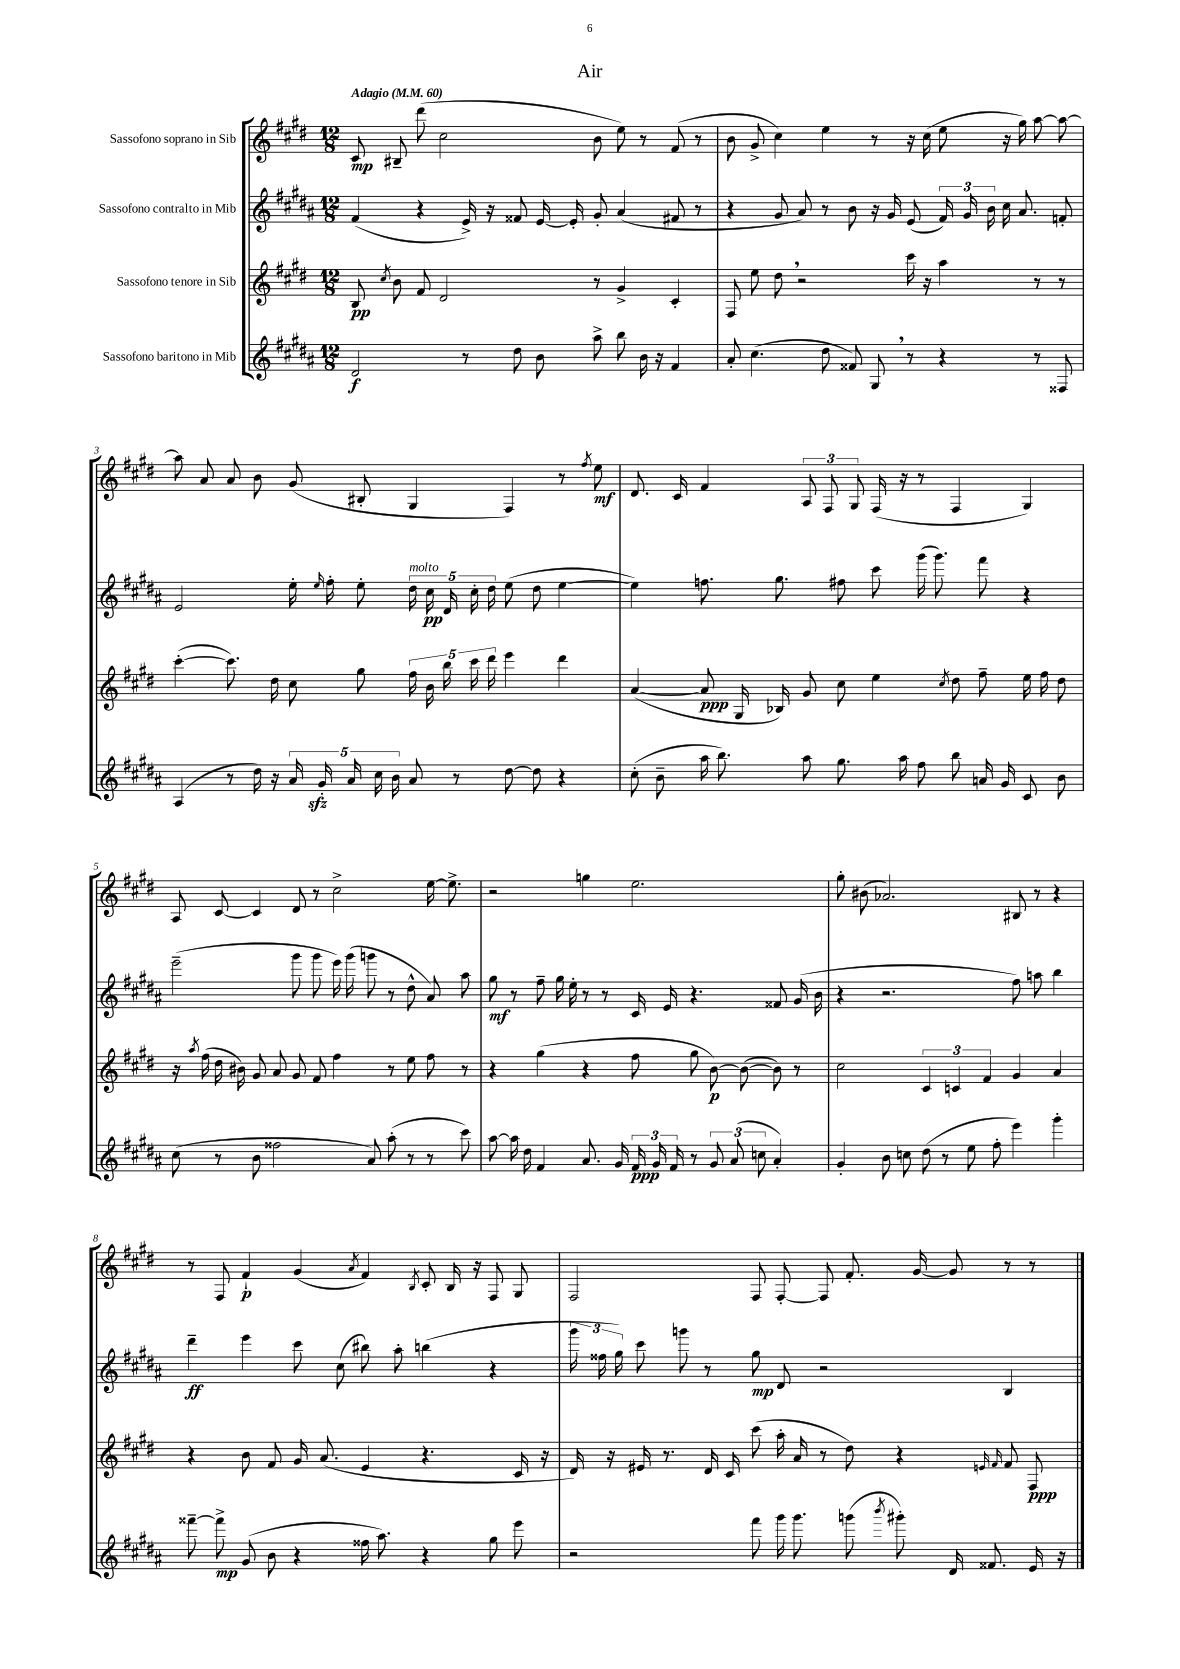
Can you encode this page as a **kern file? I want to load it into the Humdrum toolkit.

**kern	**dynam	**kern	**dynam	**kern	**dynam	**kern	**dynam
*part4	*part4	*part3	*part3	*part2	*part2	*part1	*part1
*staff4	*staff4	*staff3	*staff3	*staff2	*staff2	*staff1	*staff1
*I"Sassofono baritono in Mib	*	*I"Sassofono tenore in Sib	*	*I"Sassofono contralto in Mib	*	*I"Sassofono soprano in Sib	*
*clefG2	*	*clefG2	*	*clefG2	*	*clefG2	*
*k[f#c#g#d#a#]	*	*k[f#c#g#d#]	*	*k[f#c#g#d#a#]	*	*k[f#c#g#d#]	*
*M12/8	*	*M12/8	*	*M12/8	*	*M12/8	*
*MM60	*	*MM60	*	*MM60	*	*MM60	*
=1	=1	=1	=1	=1	=1	=1	=1
!	!	!	!	!	!	!LO:TX:a:B:t=Adagio	!
2d#/	f	8B/	pp	(4f#/	.	8c#/	mp
.	.	8qcc#/	.	.	.	.	.
.	.	8b\	.	.	.	8B#X~/	.
.	.	8f#/	.	4r	.	(8ddd#\	.
.	.	2d#/	.	.	.	2cc#\	.
8r	.	.	.	16e^/)	.	.	.
.	.	.	.	16r	.	.	.
8dd#\	.	.	.	8f##X/	.	.	.
8b\	.	.	.	[16e/	.	.	.
.	.	.	.	16e'/]	.	.	.
8aa#^\	.	8r	.	8g#'/	.	8b\	.
8bb\	.	4g#^/	.	(4a#/	.	8ee\)	.
16b\	.	.	.	.	.	8r	.
16r	.	.	.	.	.	.	.
4f#/	.	4c#'/	.	8f#X/	.	(8f#/	.
.	.	.	.	8r	.	8r	.
=2	=2	=2	=2	=2	=2	=2	=2
8a#'/	.	8F#/	.	4r	.	8b\	.
(4.cc#\	.	8ee\	.	.	.	8g#^/	.
.	.	8dd#,\	.	8g#/	.	4cc#\)	.
.	.	2r	.	8a#/)	.	.	.
8dd#\	.	.	.	8r	.	4ee\	.
8f##X/)	.	.	.	8b\	.	.	.
8G#,/	.	.	.	16r	.	8r	.
.	.	.	.	16g#/	.	.	.
8r	.	16ccc#\	.	(8e/	.	16r	.
.	.	16r	.	.	.	(16cc#\	.
4r	.	4aa\	.	24f#/)	.	8ee\	.
.	.	.	.	24g#/	.	.	.
.	.	.	.	24b\	.	.	.
.	.	.	.	16cc#\	.	16r	.
.	.	.	.	8.a#/	.	16gg#\)	.
8r	.	8r	.	.	.	[8aa\	.
8F##X/	.	8r	.	8fn'/	.	8aa\_	.
!!LO:LB:g=z
=3	=3	=3	=3	=3	=3	=3	=3
(4A#/	.	([4ccc#'\	.	2e/	.	8aa\]	.
.	.	.	.	.	.	8a/	.
8r	.	8.ccc#\])	.	.	.	8a/	.
16dd#\)	.	.	.	.	.	8b\	.
16r	.	16dd#\	.	.	.	.	.
20a#/	.	8cc#\	.	16ee'\	.	(8g#/	.
20g#zz'/	.	.	.	.	.	.	.
.	.	.	.	16qqee/	.	.	.
.	.	.	.	16ff#'\	.	.	.
20a#/	.	.	.	.	.	.	.
.	.	8gg#\	.	8ee'\	.	8B#X'/	.
20cc#\	.	.	.	.	.	.	.
20b\	.	.	.	.	.	.	.
!	!	!	!	!LO:TX:a:i:t=molto	!	!	!
8a#/	.	20ff#\	.	20dd#\	.	4G#/	.
.	.	20b\	.	20cc#\	pp	.	.
.	.	20bb\	.	20d#/	.	.	.
8r	.	.	.	.	.	.	.
.	.	20ccc#\	.	20cc#'\	.	.	.
.	.	20ddd#\	.	20dd#\	.	.	.
[8dd#\	.	4eee\	.	(8ee\	.	4F#/)	.
8dd#\]	.	.	.	8dd#\	.	.	.
4r	.	4ddd#\	.	[4ee\	.	8r	.
.	.	.	.	.	.	8qff#/	.
.	.	.	.	.	.	8ee\	mf
=4	=4	=4	=4	=4	=4	=4	=4
(8cc#'\	.	([4a/	.	4ee\])	.	8.d#/	.
8b~\	.	.	.	.	.	.	.
.	.	.	.	.	.	16c#/	.
16aa#\	.	8a/]	ppp	8.ffn\	.	4f#/	.
8.bb\)	.	.	.	.	.	.	.
.	.	16G#/	.	.	.	.	.
.	.	16B-X/)	.	8.gg#\	.	.	.
8aa#\	.	8g#/	.	.	.	12A/	.
.	.	.	.	.	.	12F#/	.
8.gg#\	.	8cc#\	.	8ff#X\	.	.	.
.	.	.	.	.	.	12G#/	.
.	.	4ee\	.	8ccc#\	.	(16F#/	.
16aa#\	.	.	.	.	.	16r	.
8ff#\	.	.	.	(16ggg#\	.	8r	.
.	.	.	.	8.ggg#\)	.	.	.
.	.	8qcc#/	.	.	.	.	.
8bb\	.	8dd#\	.	.	.	4F#/	.
16an/	.	8ff#~\	.	8fff#\	.	.	.
16g#/	.	.	.	.	.	.	.
8c#/	.	16ee\	.	4r	.	4G#/)	.
.	.	16ff#\	.	.	.	.	.
8b\	.	8dd#\	.	.	.	.	.
!!LO:LB:g=z
=5	=5	=5	=5	=5	=5	=5	=5
(8cc#\	.	16r	.	(2eee~\	.	8A/	.
.	.	8qaa/	.	.	.	.	.
.	.	(16ff#\	.	.	.	.	.
8r	.	16dd#\	.	.	.	[8c#/	.
.	.	16b#X\)	.	.	.	.	.
8b\	.	8g#/	.	.	.	4c#/]	.
2ff##X\	.	8a/	.	.	.	.	.
.	.	8g#/	.	8ggg#\	.	8d#/	.
.	.	8f#/	.	8ggg#\	.	8r	.
.	.	4ff#\	.	16eee\)	.	2cc#^\	.
.	.	.	.	(16ggg#\	.	.	.
8a#/)	.	.	.	8gggn\	.	.	.
(8aa#'\	.	8r	.	8r	.	.	.
8r	.	8ee\	.	8dd#^^\	.	.	.
8r	.	8ff#\	.	8a#/)	.	[16ee\	.
.	.	.	.	.	.	8.ee^\]	.
8ccc#\)	.	8r	.	8aa#\	.	.	.
=6	=6	=6	=6	=6	=6	=6	=6
[8aa#\	.	4r	.	8gg#\	mf	2r	.
16aa#\]	.	.	.	8r	.	.	.
16dd#\	.	.	.	.	.	.	.
4f#/	.	(4gg#\	.	8ff#~\	.	.	.
.	.	.	.	16gg#\	.	.	.
.	.	.	.	16ee'\	.	.	.
8.a#/	.	4r	.	8r	.	4ggn\	.
.	.	.	.	8r	.	.	.
16g#/	.	.	.	.	.	.	.
24f#/	ppp	8ff#\	.	16c#/	.	2.ee\	.
24g#/	.	.	.	.	.	.	.
.	.	.	.	16e/	.	.	.
24f#/	.	.	.	.	.	.	.
8r	.	8gg#\	.	4.r	.	.	.
12g#/	.	[8b\)	p	.	.	.	.
(12a#/	.	.	.	.	.	.	.
.	.	(8b\_	.	.	.	.	.
12ccn\	.	.	.	.	.	.	.
4a#'/)	.	8b\])	.	8f##X/	.	.	.
.	.	8r	.	(16g#/	.	.	.
.	.	.	.	16b\	.	.	.
=7	=7	=7	=7	=7	=7	=7	=7
4g#'/	.	2cc#\	.	4r	.	8gg#'\	.
.	.	.	.	.	.	(8b#X\	.
8b\	.	.	.	2.r	.	2.a-X/)	.
8ccn\	.	.	.	.	.	.	.
(8dd#\	.	6c#/	.	.	.	.	.
8r	.	.	.	.	.	.	.
.	.	6cn/	.	.	.	.	.
8ee\	.	.	.	.	.	.	.
.	.	6f#/	.	.	.	.	.
8ff#'\	.	.	.	.	.	.	.
4eee\)	.	4g#/	.	8ff#\)	.	8B#X/	.
.	.	.	.	8aan\	.	8r	.
4ggg#'\	.	4a/	.	4bb\	.	4r	.
!!LO:LB:g=z
=8	=8	=8	=8	=8	=8	=8	=8
[8fff##X~\	.	4r	.	4ddd#~\	ff	8r	.
8fff##^\]	mp	.	.	.	.	8F#/	.
(8g#/	.	8b\	.	4eee\	.	4f#`/	p
8b\	.	8f#/	.	.	.	.	.
4r	.	16g#/	.	8ccc#\	.	(4g#/	.
.	.	(8.a/	.	.	.	.	.
.	.	.	.	(8cc#\	.	.	.
.	.	.	.	.	.	8qa/	.
16ff##X\	.	4e/	.	8bb#X\)	.	4f#/)	.
8.aa#\)	.	.	.	.	.	.	.
.	.	.	.	8aa#'\	.	.	.
.	.	.	.	.	.	8qB/	.
4r	.	4.r	.	(4bbn\	.	8c#'/	.
.	.	.	.	.	.	16B/	.
.	.	.	.	.	.	16r	.
8gg#\	.	.	.	4r	.	8F#/	.
8eee\	.	16c#/	.	.	.	8G#/	.
.	.	16r	.	.	.	.	.
=9	=9	=9	=9	=9	=9	=9	=9
2r	.	16d#/)	.	24ggg#\	.	2F#/	.
.	.	.	.	24ff##X\	.	.	.
.	.	16r	.	.	.	.	.
.	.	.	.	24gg#\)	.	.	.
.	.	16e#X/	.	8ccc#\	.	.	.
.	.	8.r	.	.	.	.	.
.	.	.	.	8gggn\	.	.	.
.	.	16d#/	.	8r	.	.	.
.	.	16c#/	.	.	.	.	.
8fff#\	.	(8ccc#\	.	8gg#\	mp	8F#/	.
16ggg#\	.	16aa'\	.	8d#/	.	[8F#'/	.
8.ggg#\	.	16a/	.	.	.	.	.
.	.	8r	.	2r	.	8F#/]	.
(8gggn\	.	8dd#\)	.	.	.	8.f#'/	.
8qbbb/	.	.	.	.	.	.	.
8ggg#X'\)	.	4r	.	.	.	.	.
.	.	.	.	.	.	[16g#/	.
16d#/	.	.	.	.	.	8g#/]	.
8.f##X/	.	.	.	.	.	.	.
.	.	16qqen/	.	.	.	.	.
.	.	16qqf#/	.	.	.	.	.
.	.	8f#/	.	4B/	.	8r	.
16e/	.	8F#/	ppp	.	.	8r	.
16r	.	.	.	.	.	.	.
==	==	==	==	==	==	==	==
*-	*-	*-	*-	*-	*-	*-	*-
